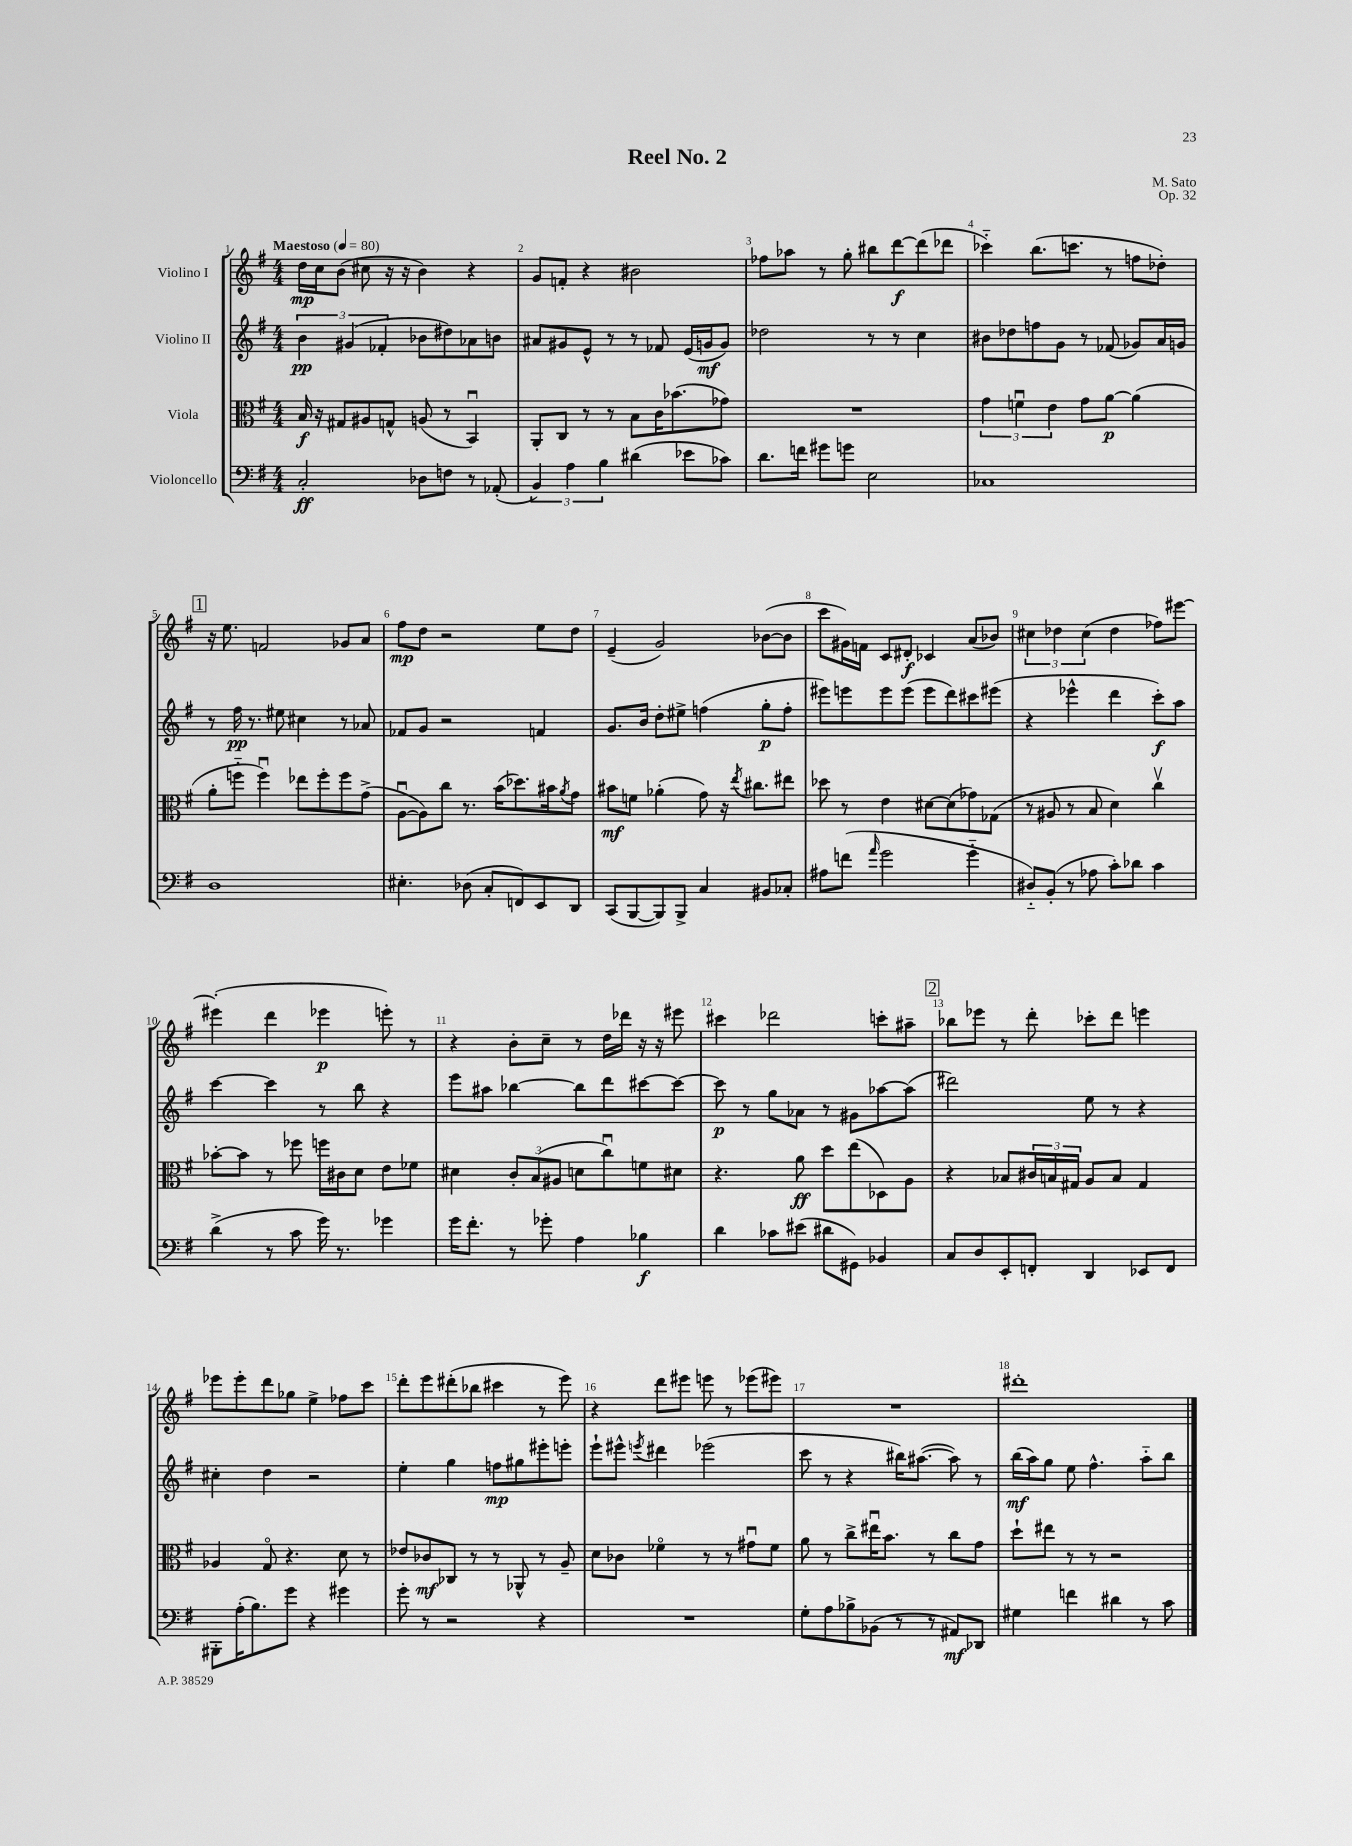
\header { title = "Reel No. 2" composer = "M. Sato" opus = "Op. 32" }
<<
\new StaffGroup <<
\new Staff = "s0" \with { instrumentName = "Violino I" } {
    \clef treble \key g \major \numericTimeSignature \time 4/4 \tempo "Maestoso" 4 = 80
    d''16\mp c''16 b'8( cis''8 r16 r16 b'4) r4 |
    g'8 f'8-. r4 bis'2 |
    fes''8 aes''8 r8 g''8-. bis''8 d'''8~\f d'''8( des'''8 |
    ces'''4-_) b''8.( c'''8. r8 f''8 des''8-.) |
    \mark \markup { \box "1" } r16 e''8. f'2 ges'8 a'8 |
    fis''8\mp d''8 r2 e''8 d''8 |
    e'4--( g'2) bes'8~( bes'8 |
    c'''8 gis'16) f'16 c'8 dis'8-.\f ces'4 a'8( bes'8) |
    \tuplet 3/2 { cis''4 des''4 cis''4( } des''4 fes''8) eis'''8~ |
    eis'''4-.( d'''4 ees'''4\p e'''8-.) r8 |
    r4 b'8-. c''8-- r8 d''16 des'''16 r16 r16 eis'''8 |
    cis'''4 des'''2 c'''8-. ais''8-- |
    \mark \markup { \box "2" } bes''8 ees'''8 r8 d'''8-. ces'''8-. d'''8 e'''4 |
    ees'''8 ees'''8-. d'''8 ges''8 e''4-> fes''8 c'''8 |
    d'''8-. e'''8 dis'''8-.( bes''8 cis'''4 r8 e'''8) |
    r4 d'''8 eis'''8 e'''8 r8 ees'''8( eis'''8) |
    R1 |
    dis'''1-. \bar "|." |
}
\new Staff = "s1" \with { instrumentName = "Violino II" } {
    \clef treble \key g \major \numericTimeSignature \time 4/4
    \tuplet 3/2 { b'4\pp gis'4( fes'4-. } bes'8 dis''8) aes'8 b'8 |
    ais'8 gis'8 e'8-^ r8 r8 fes'8 e'16( g'16\mf g'8) |
    des''2 r8 r8 c''4 |
    bis'8 des''8 f''8 g'8 r8 fes'8( ges'8) a'16 g'16 |
    \mark \markup { \box "1" } r8 fis''16\pp r8. eis''8 cis''4 r8 aes'8 |
    fes'8 g'8 r2 f'4 |
    g'8. b'16 d''8-. eis''8-> f''4( g''8-.\p f''8-. |
    eis'''8) e'''8 e'''8 e'''8( e'''8 d'''8) cis'''8 eis'''8( |
    r4 ees'''4-^ d'''4 c'''8-.\f) a''8 |
    c'''4~ c'''4 r8 b''8 r4 |
    e'''8 ais''8 bes''4~ bes''8 d'''8 cis'''8~ cis'''8~ |
    cis'''8\p r8 g''8 aes'8 r8 gis'8 aes''8~ aes''8( |
    \mark \markup { \box "2" } dis'''2) e''8 r8 r4 |
    cis''4-. d''4 r2 |
    e''4-. g''4 f''8\mp gis''8 eis'''8-. e'''8-. |
    e'''8-! eis'''8-^ \acciaccatura { e'''8 } dis'''4 ees'''2( |
    c'''8 r8 r4 bis''16) ais''8.~( ais''8) r8 |
    b''16\mf( a''16) g''8 e''8 fis''4.-^ a''8-_ b''8 \bar "|." |
}
\new Staff = "s2" \with { instrumentName = "Viola" } {
    \clef alto \key g \major \numericTimeSignature \time 4/4
    b16\f r16 gis8 ais8 g8-^ a8( r8 b,4\downbow) |
    a,8-. c8 r8 r8 b8 c'16 bes'8.( ges'8) |
    R1 |
    \tuplet 3/2 { g'4 f'4\downbow e'4 } g'8 a'8~\p a'4( |
    \mark \markup { \box "1" } a'8-. f''8-_ f''4\downbow) ees''8 f''8-. f''8 g'8->( |
    a8~\downbow a8) c''8 r8. b'16( des''8.) bis'16 \acciaccatura { a'8 } g'8 |
    bis'8\mf f'8 aes'4-.( g'8) r16 \acciaccatura { e''8 } cis''8. eis''8 |
    des''8 r8 e'4 dis'8~ dis'8( ges'8) ges8( |
    r8 ais8 r8 b8 d'4) c''4\upbow |
    bes'8~-. bes'8 r8 fes''8 f''16 cis'16 d'8 e'8 fes'8 |
    dis'4 \tuplet 3/2 { c'8-. b8( ais8 } d'8 c''8\downbow) f'8 dis'8 |
    r4. a'8\ff d''8 e''8( des8) a8 |
    \mark \markup { \box "2" } r4 bes8 \tuplet 3/2 { cis'16 b16 gis16 } a8 b8 gis4 |
    aes4 g8\flageolet r4. d'8 r8 |
    ees'8 ces'8\mf ces8 r8 r8 aes,8-^ r8 a8-- |
    d'8 ces'8 fes'4\flageolet r8 r8 gis'8\downbow fes'8 |
    a'8 r8 c''8-> eis''16\downbow b'8. r8 c''8 g'8 |
    d''8-! eis''8 r8 r8 r2 \bar "|." |
}
\new Staff = "s3" \with { instrumentName = "Violoncello" } {
    \clef bass \key g \major \numericTimeSignature \time 4/4
    c2-.\ff des8 f8 r8 aes,8-.( |
    \tuplet 3/2 { b,4) a4 b4 } dis'4( ees'8 ces'8) |
    d'8. f'16 gis'8 g'8 e2 |
    ces1 |
    \mark \markup { \box "1" } d1 |
    eis4.-. des8( c8-. f,8) e,8 d,8 |
    c,8( b,,8~ b,,8) b,,8-> c4 bis,8 ces8-. |
    ais8 f'8( \grace { a'16 } g'2 g'4-_ |
    dis8-_) b,8-.( r8 aes8 c'8-.) des'8 c'4 |
    d'4->( r8 c'8 g'16) r8. ges'4 |
    g'16 fis'8.-. r8 ges'8-. a4 bes4\f |
    d'4 ces'8 eis'8( dis'8 gis,8) bes,4 |
    \mark \markup { \box "2" } c8 d8 e,8-. f,8-. d,4 ees,8 f,8 |
    bis,,8-. a16-.( b8.) g'8 r4 gis'4 |
    g'8-. r8 r2 r4 |
    R1 |
    g8-. a8 bes8-> bes,8( r8 r8 ais,8\mf) des,8 |
    gis4 f'4 dis'4 r8 c'8 \bar "|." |
}
>>
>>
\layout { \context { \Score \override BarNumber.break-visibility = ##(#f #t #t) barNumberVisibility = #all-bar-numbers-visible } }
